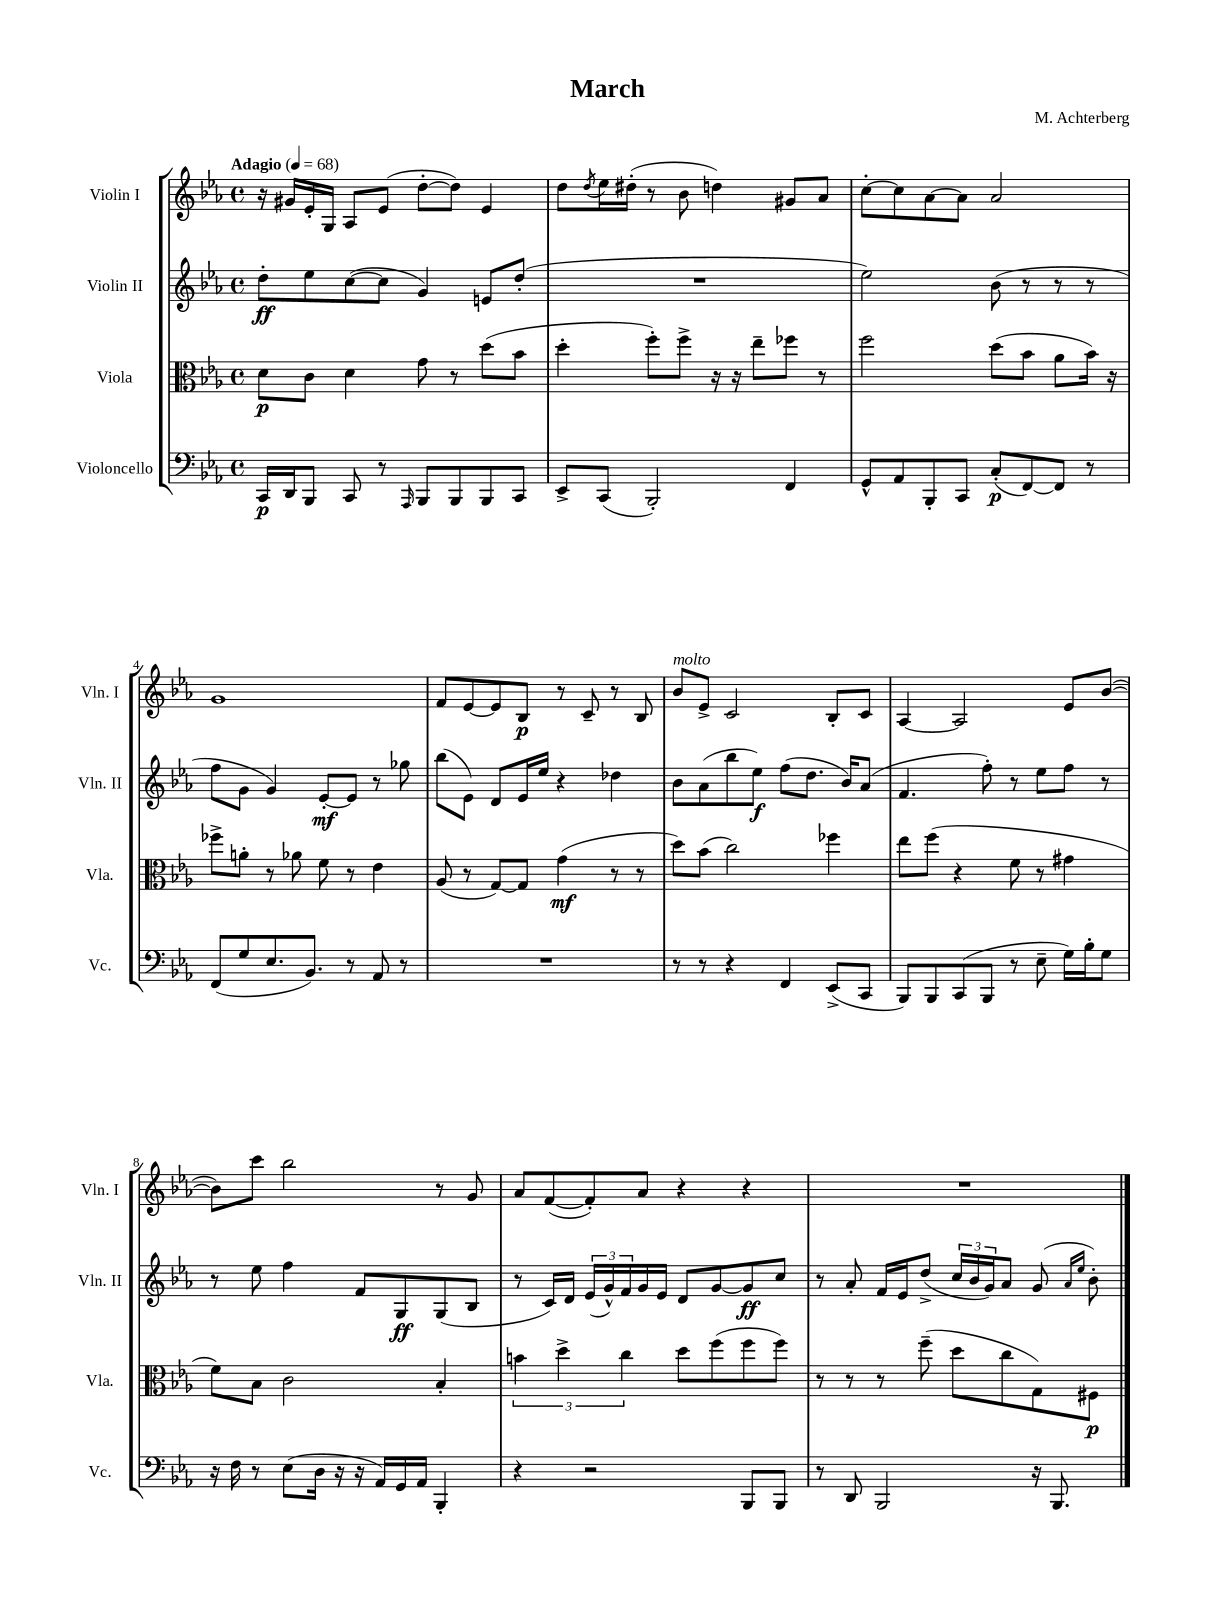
\header { title = "March" composer = "M. Achterberg" }
<<
\new StaffGroup <<
\new Staff = "s0" \with { instrumentName = "Violin I" shortInstrumentName = "Vln. I" } {
    \clef treble \key ees \major \defaultTimeSignature \time 4/4 \tempo "Adagio" 4 = 68
    r16 gis'16 ees'16-. g16 aes8 ees'8( d''8~-. d''8) ees'4 |
    d''8 \acciaccatura { d''8 } ees''16 dis''16-.( r8 bes'8 d''4) gis'8 aes'8 |
    c''8~-. c''8 aes'8~ aes'8 aes'2 |
    g'1 |
    f'8 ees'8~ ees'8 bes8\p r8 c'8-- r8 bes8 |
    bes'8^\markup { \italic "molto" } ees'8-> c'2 bes8-. c'8 |
    aes4~ aes2 ees'8 bes'8~( |
    bes'8) c'''8 bes''2 r8 g'8 |
    aes'8 f'8~( f'8-.) aes'8 r4 r4 |
    R1 \bar "|." |
}
\new Staff = "s1" \with { instrumentName = "Violin II" shortInstrumentName = "Vln. II" } {
    \clef treble \key ees \major \defaultTimeSignature \time 4/4
    d''8-.\ff ees''8 c''8~( c''8 g'4) e'8 d''8-.( |
    R1 |
    ees''2) bes'8( r8 r8 r8 |
    f''8 g'8 g'4) ees'8~-.\mf ees'8 r8 ges''8 |
    bes''8( ees'8) d'8 ees'16 ees''16 r4 des''4 |
    bes'8 aes'8( bes''8 ees''8\f) f''8( d''8. bes'16) aes'8( |
    f'4. f''8-.) r8 ees''8 f''8 r8 |
    r8 ees''8 f''4 f'8 g8\ff g8( bes8 |
    r8 c'16) d'16 \tuplet 3/2 { ees'16( g'16-^) f'16 } g'16 ees'16 d'8 g'8~ g'8\ff c''8 |
    r8 aes'8-. f'16 ees'16 d''8->( \tuplet 3/2 { c''16 bes'16 g'16) } aes'8 g'8( \grace { aes'16 ees''16 } bes'8-.) \bar "|." |
}
\new Staff = "s2" \with { instrumentName = "Viola" shortInstrumentName = "Vla." } {
    \clef alto \key ees \major \defaultTimeSignature \time 4/4
    d'8\p c'8 d'4 g'8 r8 d''8( bes'8 |
    d''4-. f''8-.) f''8-> r16 r16 ees''8-- fes''8 r8 |
    f''2 d''8( bes'8 aes'8 bes'16) r16 |
    fes''8-> a'8-. r8 aes'8 f'8 r8 ees'4 |
    aes8( r8 g8~) g8 g'4\mf( r8 r8 |
    d''8) bes'8( c''2) fes''4 |
    ees''8 f''8( r4 f'8 r8 gis'4 |
    f'8) bes8 c'2 bes4-. |
    \tuplet 3/2 { b'4 d''4-> c''4 } d''8 f''8( f''8 f''8) |
    r8 r8 r8 f''8--( d''8 c''8 g8) fis8\p \bar "|." |
}
\new Staff = "s3" \with { instrumentName = "Violoncello" shortInstrumentName = "Vc." } {
    \clef bass \key ees \major \defaultTimeSignature \time 4/4
    c,16\p d,16 bes,,8 c,8 r8 \grace { aes,,16 } bes,,8 bes,,8 bes,,8 c,8 |
    ees,8-> c,8( bes,,2-.) f,4 |
    g,8-^ aes,8 bes,,8-. c,8 c8-.\p( f,8~) f,8 r8 |
    f,8( g8 ees8. bes,8.) r8 aes,8 r8 |
    R1 |
    r8 r8 r4 f,4 ees,8->( c,8 |
    bes,,8) bes,,8 c,8( bes,,8 r8 ees8-- g16) bes16-. g8 |
    r16 f16 r8 ees8( d16 r16 r16 aes,16) g,16 aes,16 bes,,4-. |
    r4 r2 bes,,8 bes,,8 |
    r8 d,8 bes,,2 r16 bes,,8. \bar "|." |
}
>>
>>
